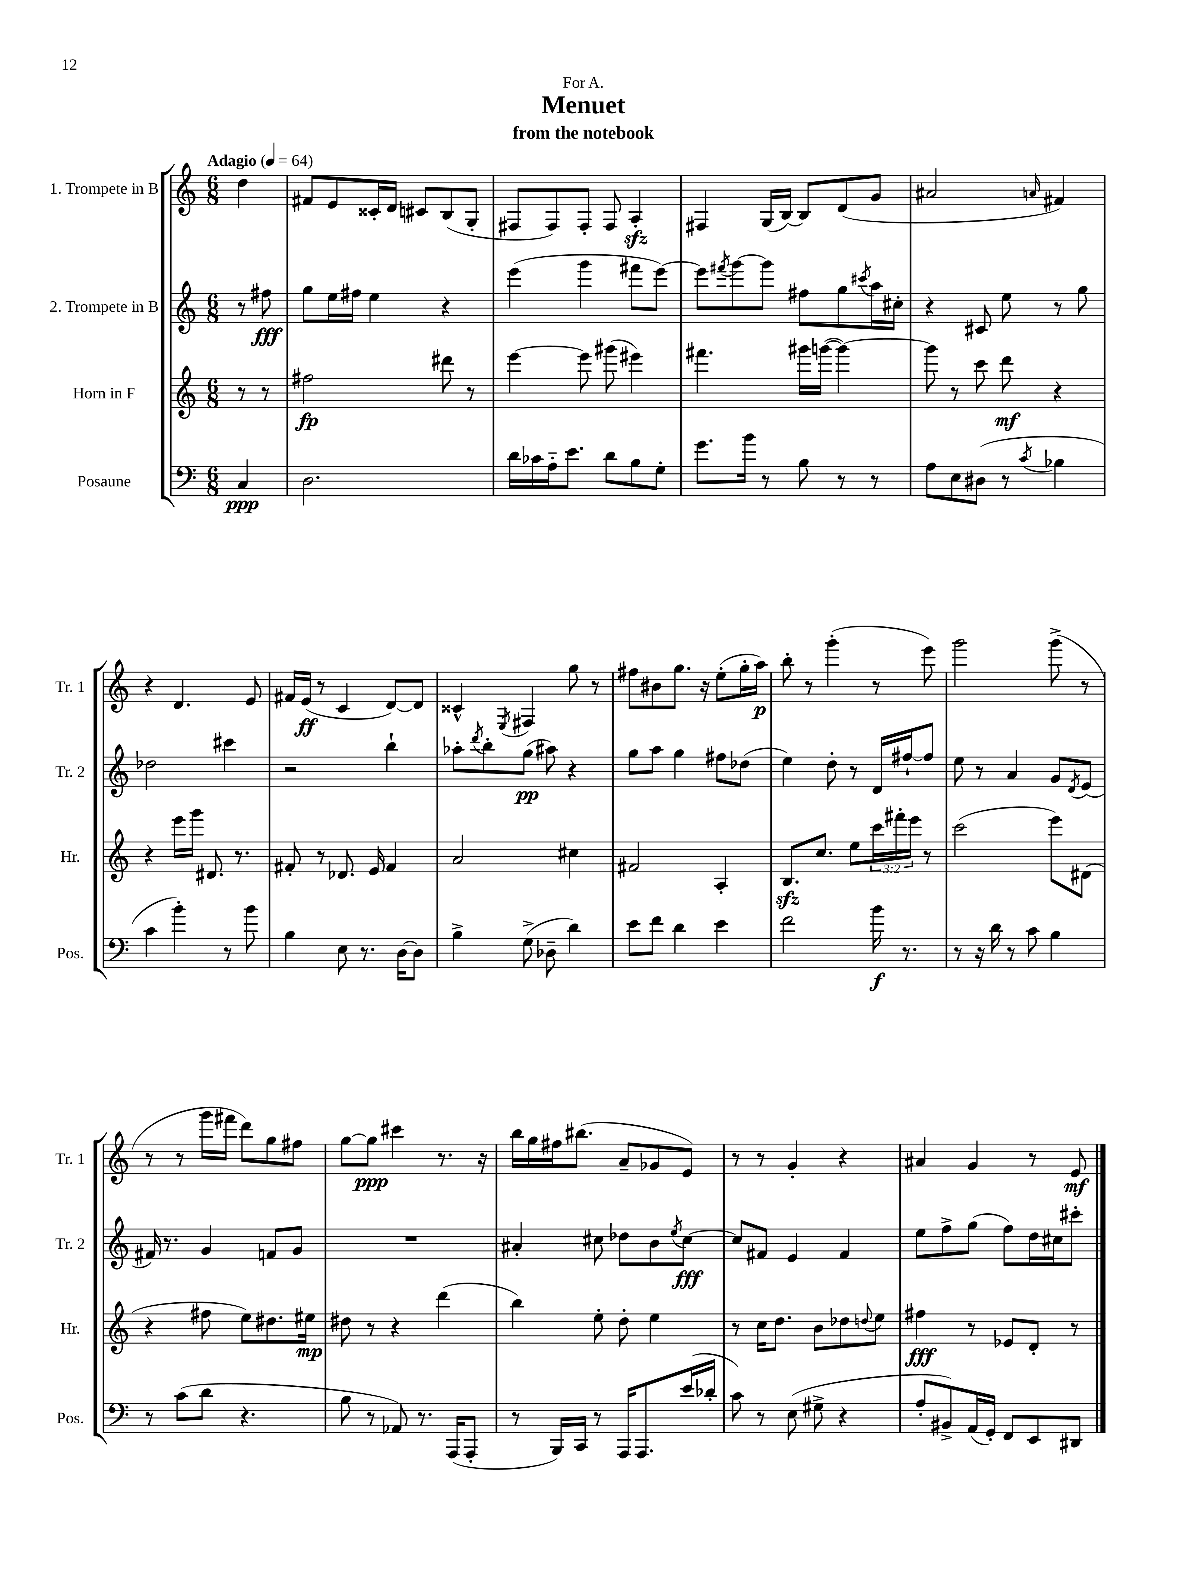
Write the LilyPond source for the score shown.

\header { title = "Menuet" subtitle = "from the notebook" dedication = "For A." }
<<
\new StaffGroup <<
\new Staff = "s0" \with { instrumentName = "1. Trompete in B" shortInstrumentName = "Tr. 1" } {
    \clef treble \key c \major \numericTimeSignature \time 6/8 \partial 4 \tempo "Adagio" 4 = 64
    d''4 |
    fis'8 e'8 cisis'16-. d'16 cis'8 b8( g8-. |
    fis8 fis8) fis8-. fis8 a4-.\sfz |
    fis4 g16( b16~) b8 d'8( g'8 |
    ais'2 \grace { a'16 } fis'4) |
    r4 d'4. e'8 |
    fis'16 e'16\ff( r8 c'4 d'8~) d'8 |
    cisis'4-^ \acciaccatura { e8 } fis4 g''8 r8 |
    fis''8 bis'8 g''8. r16 e''8-.( g''16-. a''16\p) |
    b''8-. r8 g'''4-.( r8 e'''8) |
    g'''2 g'''8->( r8 |
    r8 r8 g'''16 fis'''16 d'''8) g''8 fis''8 |
    g''8~ g''8\ppp cis'''4 r8. r16 |
    b''16 g''16 fis''16 bis''8.( a'8-- ges'8 e'8) |
    r8 r8 g'4-. r4 |
    ais'4 g'4 r8 e'8\mf \bar "|." |
}
\new Staff = "s1" \with { instrumentName = "2. Trompete in B" shortInstrumentName = "Tr. 2" } {
    \clef treble \key c \major \numericTimeSignature \time 6/8 \partial 4
    r8 fis''8\fff |
    g''8 e''16 fis''16 e''4 r4 |
    e'''4( g'''4 fis'''8 e'''8~) |
    e'''8 \acciaccatura { fis'''8 } g'''8~ g'''8 fis''8 g''8 \acciaccatura { cis'''8 } a''16 cis''16-. |
    r4 cis'8 e''8 r8 g''8 |
    des''2 cis'''4 |
    r2 b''4-! |
    aes''8-. \acciaccatura { d'''8 } b''8-. g''8\pp( ais''8) r4 |
    g''8 a''8 g''4 fis''8 des''8( |
    e''4) d''8-. r8 d'16 fis''16~-! fis''8 |
    e''8 r8 a'4 g'8 \acciaccatura { d'8 } e'8( |
    fis'16) r8. g'4 f'8 g'8 |
    R2. |
    ais'4-. cis''8 des''8 b'8 \acciaccatura { e''8 } cis''8~\fff |
    cis''8 fis'8 e'4 fis'4 |
    e''8 f''8-> g''8( f''8) d''16 cis''16 cis'''8-. \bar "|." |
}
\new Staff = "s2" \with { instrumentName = "Horn in F" shortInstrumentName = "Hr." } {
    \clef treble \key c \major \numericTimeSignature \time 6/8 \override Staff.TupletNumber.text = #tuplet-number::calc-fraction-text \partial 4
    r8 r8 |
    fis''2\fp dis'''8 r8 |
    e'''4~ e'''8 gis'''8( eis'''4) |
    fis'''4. gis'''16 g'''16~( g'''4~) |
    g'''8 r8 c'''8 d'''8\mf r4 |
    r4 e'''16 g'''16 dis'8. r8. |
    fis'8-. r8 des'8. e'16 fis'4 |
    a'2 cis''4 |
    fis'2 a4-. |
    b8.\sfz c''8. e''8 \tuplet 3/2 { c'''16 fis'''16-. e'''16 } r8 |
    c'''2( e'''8) dis'8( |
    r4 fis''8 e''8) dis''8. eis''16\mp |
    dis''8 r8 r4 d'''4( |
    b''4) e''8-. d''8-. e''4 |
    r8 c''16 d''8. b'8 des''8 \appoggiatura { d''8 } e''8 |
    fis''4\fff r8 ees'8 d'8-. r8 \bar "|." |
}
\new Staff = "s3" \with { instrumentName = "Posaune" shortInstrumentName = "Pos." } {
    \clef bass \key c \major \numericTimeSignature \time 6/8 \partial 4
    c4\ppp |
    d2. |
    d'16 ces'16 a16-_ e'8. d'8 b8 g8-. |
    g'8. b'16 r8 b8 r8 r8 |
    a8 e8 dis8( r8 \acciaccatura { c'8 } bes4 |
    c'4 b'4-.) r8 b'8 |
    b4 e8 r8. d16~ d8 |
    b4-> g8->( des8-- d'4) |
    e'8 f'8 d'4 e'4 |
    f'2 b'16\f r8. |
    r8 r16 d'16 r8 c'8 b4 |
    r8 c'8( d'8 r4. |
    b8 r8 aes,8) r8. a,,16( a,,8-. |
    r8 b,,16) c,16 r8 a,,16 a,,8. e'16( des'16-. |
    c'8) r8 e8( gis8-> r4 |
    a8-. bis,8->) a,16( g,16-.) f,8 e,8 dis,8 \bar "|." |
}
>>
>>
\layout { \context { \Score \remove "Bar_number_engraver" } }
